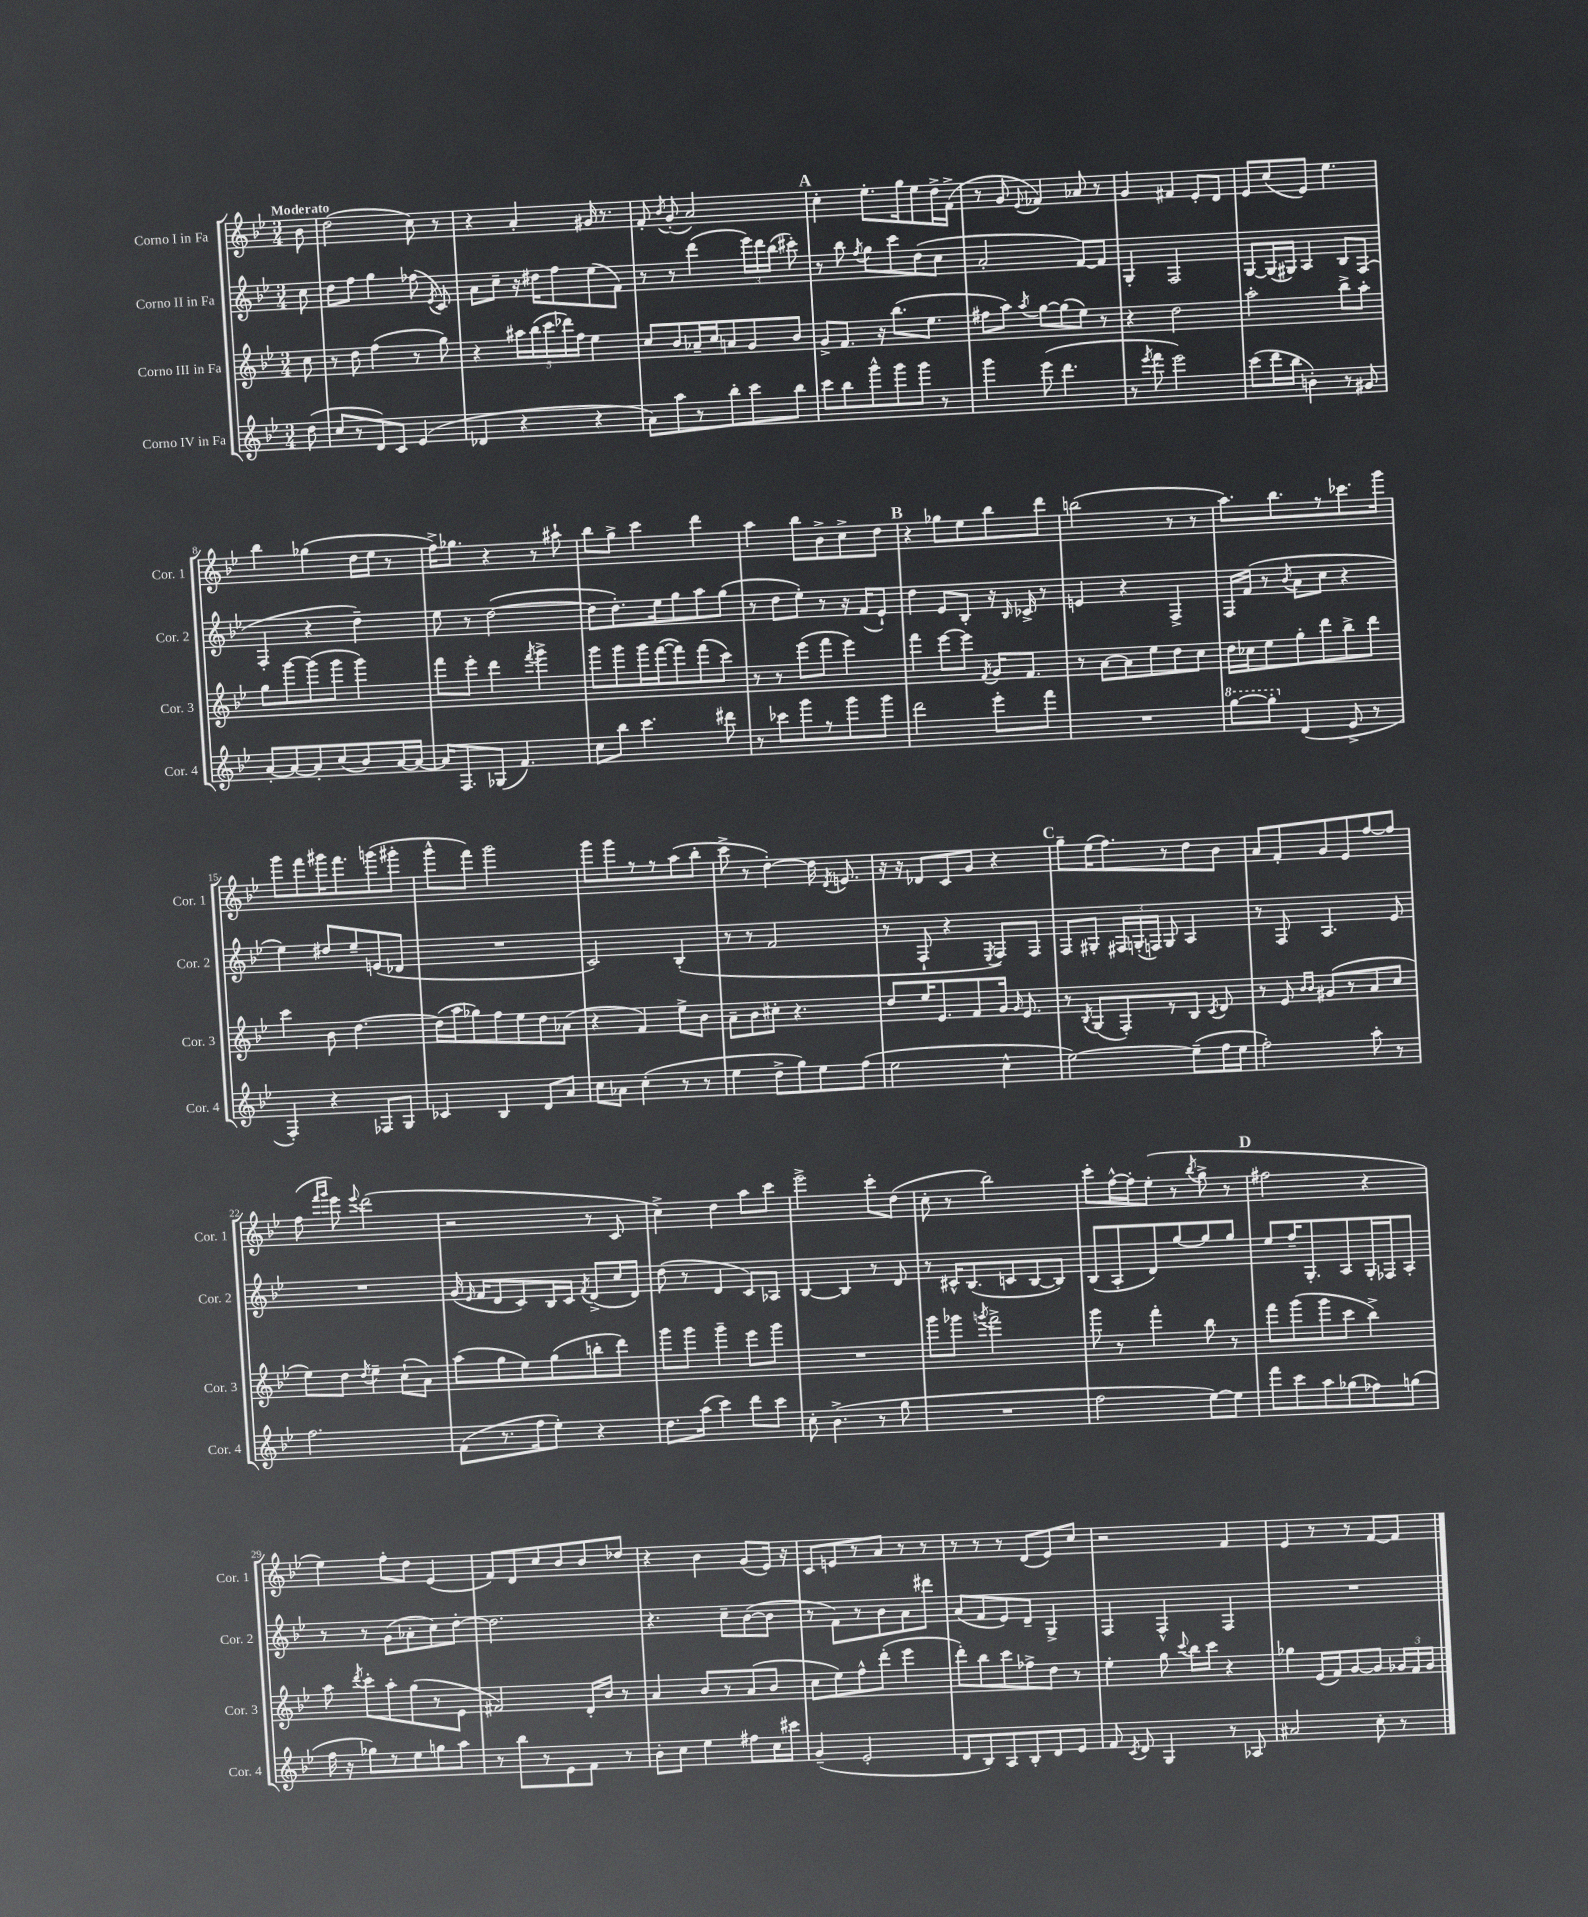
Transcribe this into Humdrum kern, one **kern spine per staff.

**kern	**kern	**kern	**kern
*part4	*part3	*part2	*part1
*staff4	*staff3	*staff2	*staff1
*I"Corno IV in Fa	*I"Corno III in Fa	*I"Corno II in Fa	*I"Corno I in Fa
*I'Cor. 4	*I'Cor. 3	*I'Cor. 2	*I'Cor. 1
*clefG2	*clefG2	*clefG2	*clefG2
*k[b-e-]	*k[b-e-]	*k[b-e-]	*k[b-e-]
*M3/4	*M3/4	*M3/4	*M3/4
=	=	=	=
!	!	!	!LO:TX:a:B:t=Moderato
(8dd\	8cc\	8cc\	8b-\
=1	=1	=1	=1
8cc/L	8r	8dd\L	(2dd\
8r	8dd\	8ff\J	.
8d/)	(4ff\	4gg\	.
8c/J	.	.	.
(4e-/	8r	(8ff-X\	8cc\)
.	.	8qe-/	.
.	8gg\)	8c/)	8r
=2	=2	=2	=2
4d-X/	4r	8a\L	4r
.	.	8cc~\J	.
4r	20aa#X\LL	16r	4a'/
.	(20bb-\	.	.
.	.	16dd#X\KL	.
.	20ccc\	.	.
.	.	8ff\	.
.	20ddd-X\)	.	.
.	20ff\JJ	.	.
4r	4ee-\	(8ee-\	16g#X/
.	.	.	8.r
.	.	8f\J)	.
=3	=3	=3	=3
8a\L)	8cc/L	8r	8f'/
.	.	.	8qb-/
8aa\	8b-/	8r	(8g'/
8r	16a-X~/L	(4ddd\	2a/)
.	16cc/J	.	.
8bb-'\	8an/	.	.
8ccc\	8g/	24eee-\LL)	.
.	.	24ddd\	.
.	.	(24bb-\JJ	.
8bb-\J	8b-/J	8ccc#X'\)	.
!!LO:REH:place=s1:t=A
=4	=4	=4	=4
8ccc\L	8g^/L	8r	4cc'\
8bb-\	8.f/J	8bb-\	.
.	.	8qff/	.
8ggg^^\	.	8gg\L	8.ee-'\L
.	16r	.	.
8ggg\	(8.bb-\L	8ccc\	.
.	.	.	16gg\k
8ggg\J	.	(8dd\	8ee-\
.	8.ee-\J	.	.
8r	.	8cc\J	16dd^\L
.	.	.	(16f^\JJ
=5	=5	=5	=5
4ggg\	8ff#X\L	2a'/	8r
.	8aa\J)	.	8g/
.	8qaa/	.	8qqe-/
(8eee-\	[8gg\L	.	4f-X/)
4.ddd\	(8gg\]	.	.
.	8ee-\J)	[8f/L)	8a-X/
.	8r	8f/J]	8r
=6	=6	=6	=6
8r	4r	4G'/	4g/
8qeee-/	.	.	.
8fff\	.	.	.
2eee-\)	2dd\	2F/	4f#X/
.	.	.	8e-'/L
.	.	.	8d/J
=7	=7	=7	=7
(8ccc\L	2aa'\	[8G/L	8e-/L
16ddd\L	.	(16G/L]	(8cc/
16bb-\JJ	.	16G#X/JJ)	.
4bn'\)	.	4A/	8e-/J)
.	.	.	4.ee-\
8r	8bb-^\L	8B-/L	.
8g#X/	8aa'\J	(8F/J	.
!!LO:LB:g=z
=8	=8	=8	=8
[8a'/L	8gg\L	4F'/	4bb-\
8a/_	[8ggg\	.	.
8a'/]	(8ggg\]	4r	(4gg-X\
(8cc/	8ggg\J	.	.
8b-/)	4ggg\)	4dd~\)	16dd\LL
.	.	.	16ee-\JJ
[16a/L	.	.	8r
16a/JJ_	.	.	.
=9	=9	=9	=9
16a/KL]	8fff\L	8ee-\	16ff^\KL)
8.F/	.	.	8.gg-X\J
.	8eee-'\J	8r	.
(8G-X/J	4ddd\	([2dd\	4r
4.f/)	.	.	.
.	8qfff/	.	.
.	4ggg^\	.	8r
.	.	.	8aa#X`\
=10	=10	=10	=10
8cc\L	8ggg\L	8dd\L]	8bb-\L
8bb-\J	8ggg\	8.dd'\)	8gg^\J
4.ccc\	16ggg\L	.	4ccc\
.	([16fff\J	16ee-\k	.
.	8fff\])	8gg\	.
.	(8fff\	8aa\	4ddd\
8ddd#X\	8ccc\J)	(8gg\J	.
=11	=11	=11	=11
8r	8r	8r	4aa\
8ccc-X\L	8r	8dd\L	.
8ggg\	(8eee-\L	8ee-'\J)	8bb-\L
8r	8fff\J	8r	8b-^\
8ggg\	4eee-\)	16r	8cc^\
.	.	(16f/KL	.
8ggg\J	.	8e-`/J)	8dd\J
!!LO:REH:place=s1:t=B
=12	=12	=12	=12
2ddd\	4fff\	4dd\	4r
.	[8eee-\L	8e-/L	8gg-X\L
.	8eee-\J]	8B-'/J	8ee-\
.	8qf/	.	.
8eee-'\L	16g/KL	16r	8bb-\
.	.	16qqB-/	.
.	8.f/J	16c-X^/	.
8fff\J	.	8r	8ddd\J
=13	=13	=13	=13
2.r	8r	4en/	(2bbn\
.	[8a\L	.	.
.	8a\]	4r	.
.	8ee-\	.	.
.	8dd\	4F^/	8r
.	8cc\J	.	8r
=14	=14	=14	=14
*8va	*	*	*
[8ggg\L	16dd\LL	16F/LL	8.aa\L)
.	16cc-X\J	(16f/JJ	.
8ggg'\J]	8ee-\	8r	.
.	.	.	8.bb-\
.	.	8qb-/	.
*X8va	*	*	*
(4d/	8gg'\	8a\L	.
.	8ddd\	8cc\J	8r
8e-^/	8bb-^\	4r	8.ccc-X\
8r	8ddd\J	.	.
.	.	.	16ggg\Jk
!!LO:LB:g=z
=15	=15	=15	=15
4F'/)	4ccc\	4ee-\)	8ggg\L
.	.	.	8fff\
4r	8b-\	8dd#X/L	16ggg#X\K
.	.	.	8.fff\
.	[4.dd\	8ee-~/	.
8F-X/L	.	(8en/	(8gggn\
8G/J	.	8d-X/J	8ggg#X'\J
=16	=16	=16	=16
4c-X/	(16dd\LL]	2.r	8ggg^^\L
.	16aa\J	.	.
.	8gg-X\)	.	8fff\J)
4B-/	8ff\	.	2ggg\
.	8ee-\	.	.
8d/L	8dd\	.	.
8a/J	(8a-X\J	.	.
=17	=17	=17	=17
8cc\L	4r	2c/)	8ggg\L
8a-X\J	.	.	8ggg\
(4cc'\	4f/)	.	8r
.	.	.	8r
8r	8ee-^\L	(4B-'/	(8aa\
8r	8b-\J	.	8bb-'\J
=18	=18	=18	=18
4ee-\	8a~\L	8r	8ccc^\
.	8b-\	8r	8r
8dd^\L	8cc#X'\J	2f/	[4dd'\)
8gg\)	4.r	.	.
8ee-\	.	.	16dd\]
.	.	.	8qd/
.	.	.	8.en/
(8ff\J	.	.	.
=19	=19	=19	=19
2ee-\	8dd/L	8r	16r
.	.	.	16r
.	16ee-/K	8F`/	8d-X/L
.	8.e-/	.	.
.	.	4r	8c/
.	8f/	.	8g/J
.	.	8qE-/	.
4cc^^\	16g/Jk	8F/L)	4r
.	16qqg/	.	.
.	8.e-/	.	.
.	.	8F/J	.
!!LO:REH:place=s1:t=C
=20	=20	=20	=20
[2ee-\)	8r	8F/L	8gg~\L
.	8qB-/	.	.
.	(8G/L	8G#X'/J	(16ee-\K
.	.	.	8.ff\)
.	8F'/)	24F#X/LL	.
.	.	(24Gn'/	.
.	.	24Fn/JJ)	.
.	8r	8G/	8r
(8ee-~\L]	8B-/J	4A/	8dd\
.	8qc/	.	.
16ff\L	8d/	.	8b-\J
16ee-\JJ	.	.	.
=21	=21	=21	=21
2ff'\)	8r	8r	8a/L
.	8e-/	8F/	8f'/
.	16qqb-/LL	.	.
.	16qqb-/JJ	.	.
.	(8g#X/L	4.A/	8g/
.	8r	.	8e-/
8aa'\	8a/	.	[8ff/
8r	8cc/J	8e-/	8ff/J]
!!LO:LB:g=z
=22	=22	=22	=22
2.ff\	8ee-\L)	2.r	(8ff\
.	.	.	16qqfff/LL
.	.	.	16qqggg/JJ
.	8dd\J	.	8eee-\)
.	8qdd/	.	8qqeee-/
.	4ee-~\	.	(2ddd\
.	(8cc`\L	.	.
.	8a\J)	.	.
=23	=23	=23	=23
(8f\L	(8aa\L	(16g/	2r
.	.	16qqe-/	.
.	.	16f/KL	.
8.r	8gg\	8d/	.
.	8ee-\)	8c/)	.
16ff\k	.	.	.
8ee-'\J)	(8gg\	16B-/L	.
.	.	16c/JJ	.
.	.	8qf/	.
4r	8bbn'\	(8d^/L	8r
.	8ddd\J)	16cc/L	8c/
.	.	16d/JJ)	.
=24	=24	=24	=24
8.dd\L	8ggg\L	(8dd\	4cc^\)
.	8ggg\J	8r	.
(16aa\Jk	.	.	.
4ccc\)	4ggg~\	4d/	4dd\
8ddd\L	8eee-\L	8c/L)	8aa\L
8ccc\J	8ggg\J	8A-X/J	8ccc\J
=25	=25	=25	=25
8cc'\	2.r	[4B-/	2eee-^\
(4.b-^\	.	.	.
.	.	4B-/]	.
8r	.	8r	8ccc'\L
8gg\	.	8d/	(8dd\J
=26	=26	=26	=26
2.r	8ggg\L	8r	8cc'\
.	8ggg-X\J	16c#X^^/KL	8r
.	.	(8.B-/	.
.	8qgggn/	.	.
.	2fff^\	.	2bb-\)
.	.	8cn/	.
.	.	[8B-/	.
.	.	8B-/J])	.
=27	=27	=27	=27
2ff\	8ggg\	(8B-/L	8ccc'\L
.	8r	8A'/	[16ff^^\L
.	.	.	16ff'\J]
.	4fff'\	8d/)	(8ee-'\J
.	.	[8gg/	8r
.	.	.	8qbb-/
[8ee-\L)	8bb-\	8gg/]	8gg^\
8ee-\J]	8r	8gg/J	8r
!!LO:REH:place=s1:t=D
=28	=28	=28	=28
8fff\L	8fff\L	8ee-/L	2ff#X\
8ccc\	(8ggg\	16ff~/K	.
.	.	8.G'/	.
8aa\	8ggg\	.	.
(8gg-X\	8ccc\J	8A/	.
8ff-X\)	4bb-^\)	16G'/L	4r
.	.	16F-X/J	.
(8ggn\J	.	8A'/J	.
!!LO:LB:g=z
=29	=29	=29	=29
16ff\	8aa\	8r	4ee-\)
16r	.	.	.
.	8qddd/	.	.
8gg-X\L)	8ccc'\L	8r	.
8r	8aa'\	(8g\L	8ff'\L
8ee-\	(8gg\	8a-X'\	8dd\J
8ggn\	8r	8cc\)	(4e-/
8aa\J	8e-\J	[8dd'\J	.
=30	=30	=30	=30
8r	2f#X/)	2.dd\]	8f/L)
8bb-\L	.	.	8d/
8r	.	.	8cc/
8e-\	.	.	8b-/
8f\J	16d'/LL	.	8b-/
.	16b-/JJ	.	.
8r	8r	.	8dd-X/J
=31	=31	=31	=31
8b-'\L	4a/	4.r	4r
8cc\J	.	.	.
4ee-\	8b-/L	.	4b-\
.	8r	8cc~\L	.
8ff#X\L	(8a/	([8b-\	(8g/L
16cc\L	8b-/J	8b-\J]	16e-/Jk)
16ccc#X\JJ	.	.	16r
=32	=32	=32	=32
(4g~/	8cc\L	8r	8c/L
.	8ee-\)	8f\L)	8en/
2e-'/	8ff^^\	8r	8r
.	(8ddd'\J	8b-\	8a/J
.	4eee-\	8a\	8r
.	.	8ddd#X\J	8r
=33	=33	=33	=33
8d/L	8ddd'\L)	(8a/L	8r
8B-/)	8bb-\	8f/	8r
8A/	8ccc\	8e-/)	8r
8B-'/	8ff-X^\	8d~/J	(8d/L
8d/	8dd\J	4G^/	8e-/)
8e-/J	8r	.	8cc/J
=34	=34	=34	=34
8f/	4ee-'\	4F/	2r
8qc/	.	.	.
8d/	.	.	.
4G/	8gg\	4F^^/	.
.	8qqccc/	.	.
.	16bb-\LL	.	.
.	16ccc\JJ	.	.
8r	4r	4F/	4f/
8A-X/	.	.	.
=35	=35	=35	=35
2a#X/	4gg-X\	2.r	4e-/
.	(16e-/LL	.	8r
.	16f/J)	.	.
.	[8g/	.	8r
8cc'\	8g/J]	.	[8f/L
8r	24g-X/LL	.	8f/J]
.	24f/	.	.
.	24g-/JJ	.	.
==	==	==	==
*-	*-	*-	*-
